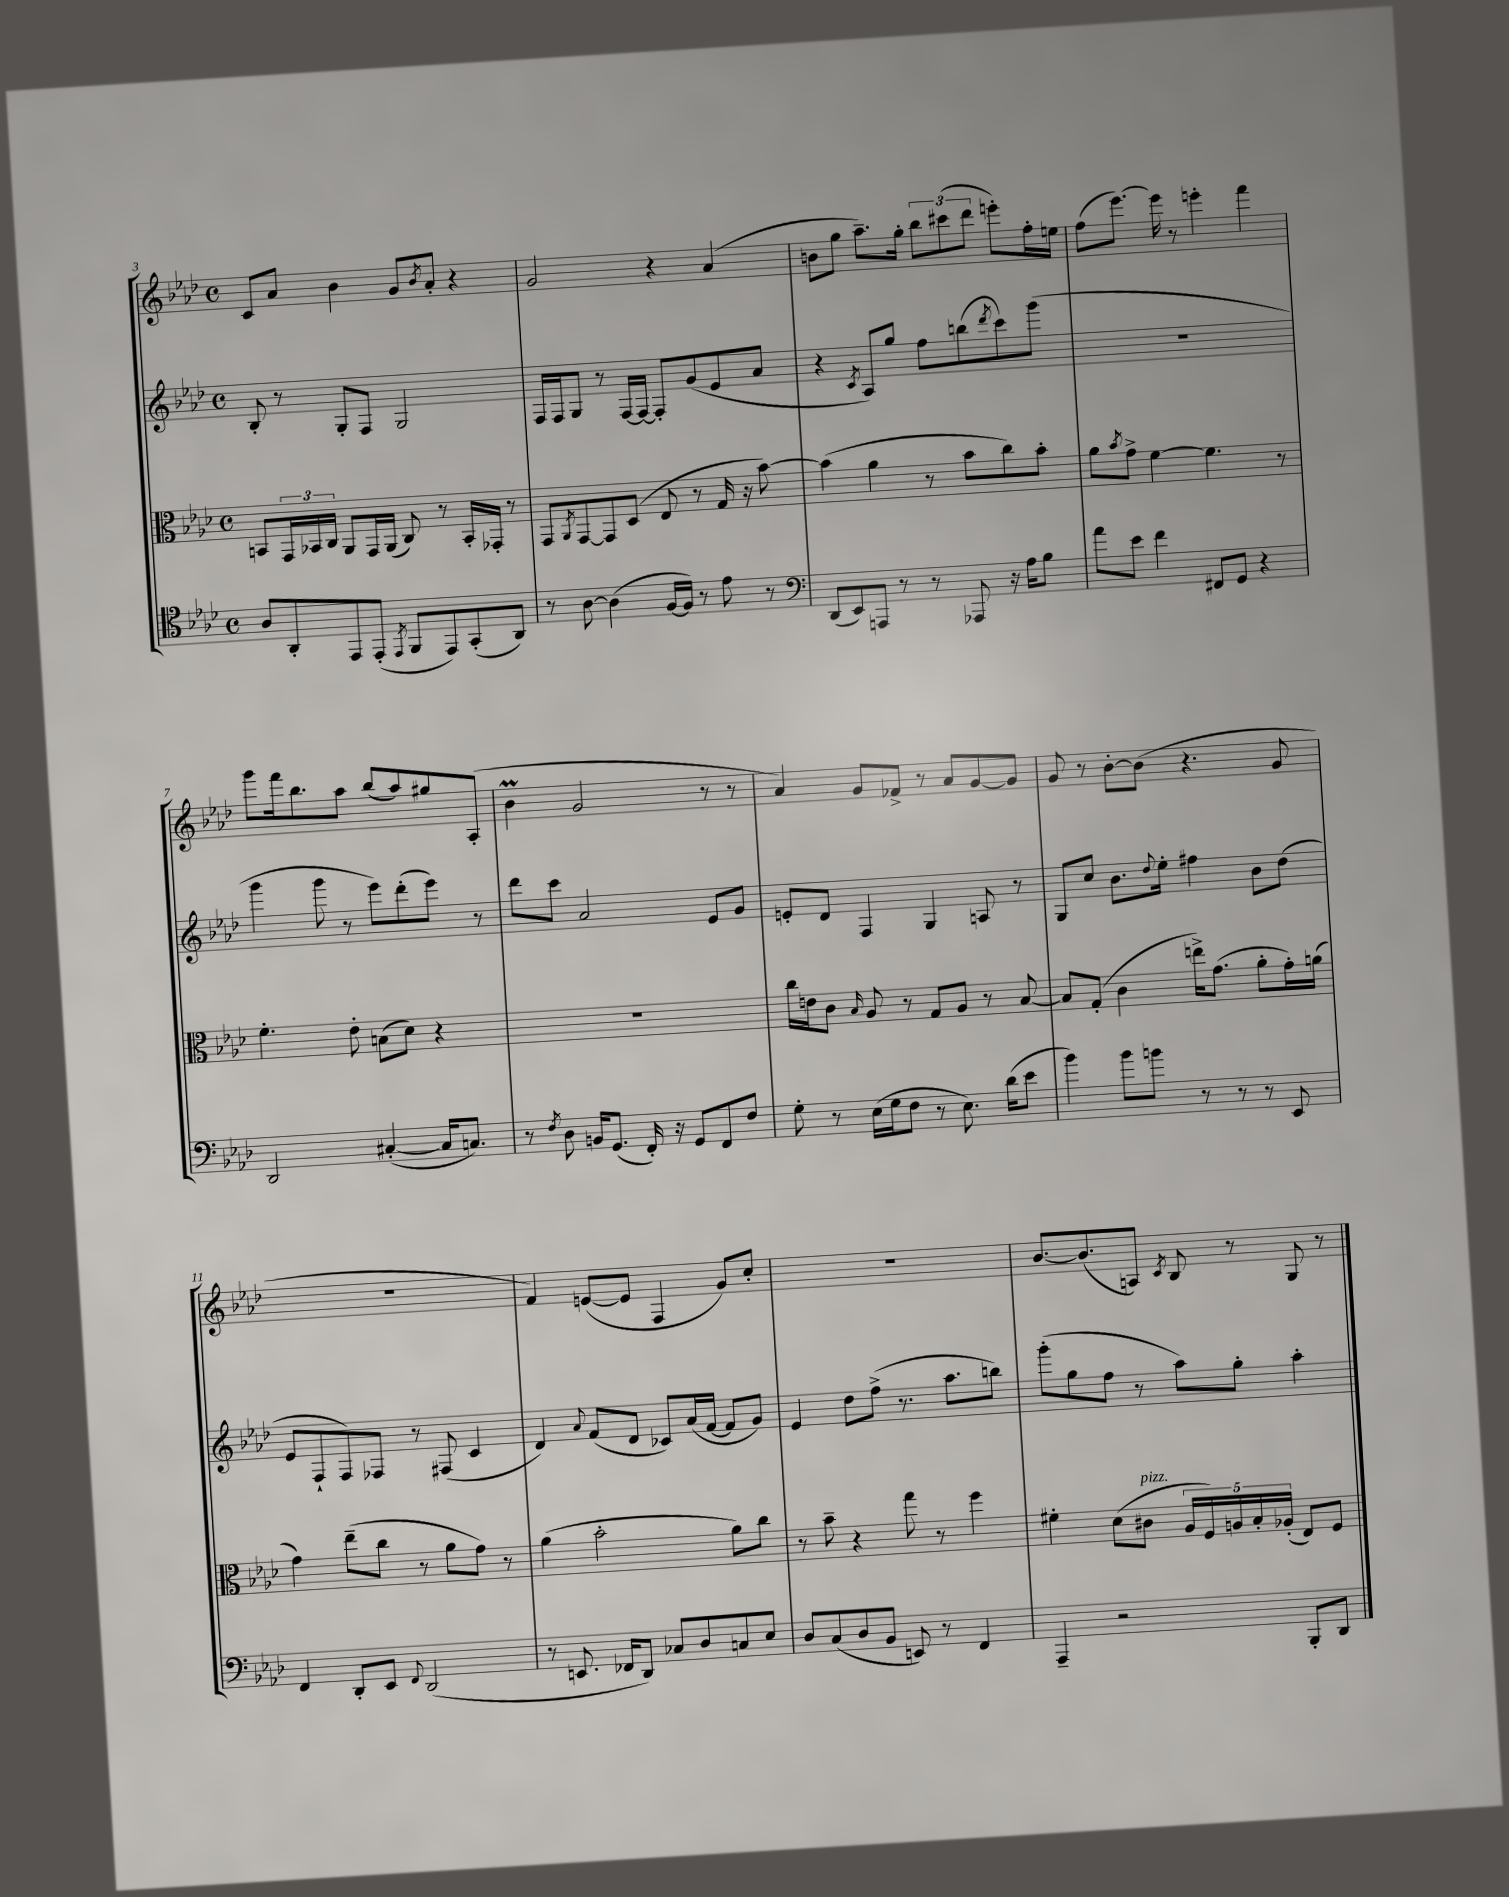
<<
\new StaffGroup <<
\new Staff = "s0" {
    \clef treble \key aes \major \defaultTimeSignature \time 4/4
    c'8 aes'8 bes'4 g'8 \acciaccatura { bes'8 } aes'8-. r4 |
    g'2 r4 aes'4( |
    b'8 g''8 aes''8.--) g''16-. \tuplet 3/2 { bes''8 cis'''8( des'''8 } e'''8-.) f''16-. e''16 |
    f''8( ees'''8.~) ees'''16 r8 e'''4-. f'''4 |
    g'''8 f'''16 bes''8. aes''8 bes''8( aes''8) gis''8 aes8-.( |
    bes'4\prall g'2 r8 r8 |
    aes'4) g'8 fes'8-> r8 aes'8 g'8~ g'8 |
    g'8 r8 bes'8~-. bes'8( r4. g'8 |
    R1 |
    f'4) e'8~( e'8 f4 g'8) c''8-. |
    R1 |
    bes'8.~ bes'8.( a8) \acciaccatura { c'8 } bes8 r8 g8 r8 \bar "|." |
}
\new Staff = "s1" {
    \clef treble \key aes \major \defaultTimeSignature \time 4/4
    bes8-. r8 g8-. f8 g2 |
    f16 f16 g8 r8 f16~ f16~ f8-. g'8( ees'8 aes'8 |
    r4 \acciaccatura { c'8 } aes8) g''8 f''8 b''8( \acciaccatura { des'''8 } c'''8) g'''8( |
    R1 |
    g'''4 g'''8 r8 ees'''8) des'''8-.( ees'''8) r8 |
    des'''8 c'''8 aes'2 ees'8 g'8 |
    e'8-. des'8 f4 g4 a8 r8 |
    g8 c''8 bes'8. \appoggiatura { des''8 } ees''16-. fis''4 bes'8 des''8( |
    ees'8 f8-! f8) fes8 r8 fis8( c'4 |
    des'4) \appoggiatura { aes'8 } f'8( des'8 ces'8) aes'16( f'16~ f'8 g'8) |
    ees'4 des''8 f''8->( r8. aes''8. b''8) |
    g'''8-.( g''8 f''8 r8 aes''8) g''8-. aes''4-. \bar "|." |
}
\new Staff = "s2" {
    \clef alto \key aes \major \defaultTimeSignature \time 4/4
    b,8 \tuplet 3/2 { g,16 bes,16 c16 } aes,8 g,16 aes,16( c8) r8 bes,16-. ges,16-. r8 |
    g,8 \acciaccatura { aes,8 } g,8~ g,8 des8( ees8 r8 g16 r16 bes'8~) |
    bes'4( aes'4 r8 bes'8 c''8) bes'8-. |
    aes'8 \acciaccatura { bes'8 } g'8-> f'4~ f'4. r8 |
    f'4.-. ees'8-. b8( des'8) r4 |
    R1 |
    c''16 e'16 c'8 \grace { bes16 } aes8 r8 g8 aes8 r8 bes8~ |
    bes8 g8-.( c'4 e''16->) g'8.( aes'8-. g'16-.) a'16( |
    g'4) ees''8--( c''8 r8 aes'8 g'8) r8 |
    aes'4( bes'2-. aes'8) c''8 |
    r8 bes'8-- r4 g''8 r8 f''4 |
    fis'4-. des'8( cis'8^\markup { \italic "pizz." } \tuplet 5/4 { aes16 f16) a16 bes16-. aes16-.( } ees8) f8 \bar "|." |
}
\new Staff = "s3" {
    \clef tenor \key aes \major \defaultTimeSignature \time 4/4
    aes8 aes,8-. ees,8 ees,8-.( \acciaccatura { ees,8 } f,8 ees,8) g,8-.( aes,8) |
    r8 aes8~ aes4( f16~ f16) r8 ees'8 r8 |
    \clef bass des,8( ees,8) a,,8 r8 r8 aes,,8 r16 aes16 bes8 |
    aes'8 ees'8 f'4 fis,8 g,8 r4 |
    des,2 cis4~-.( cis16 c8.) |
    r8 \acciaccatura { f8 } des8 b,16 g,8.( f,16-.) r16 g,8 f,8 f8 |
    g8-. r8 ees16( g16 f8 r8 ees8.) des'16( ees'8 |
    bes'4) bes'8 b'8 r8 r8 r8 ees,8 |
    f,4 des,8-. ees,8 \appoggiatura { f,8 } des,2( |
    r8 e,8. fes,16 des,8) ces8 des8 c8 ees8 |
    des8 c8( des8 bes,8 e,8) r8 f,4 |
    aes,,4-- r2 bes,,8-. des,8 \bar "|." |
}
>>
>>
\layout { \context { \Score currentBarNumber = #3 } }
